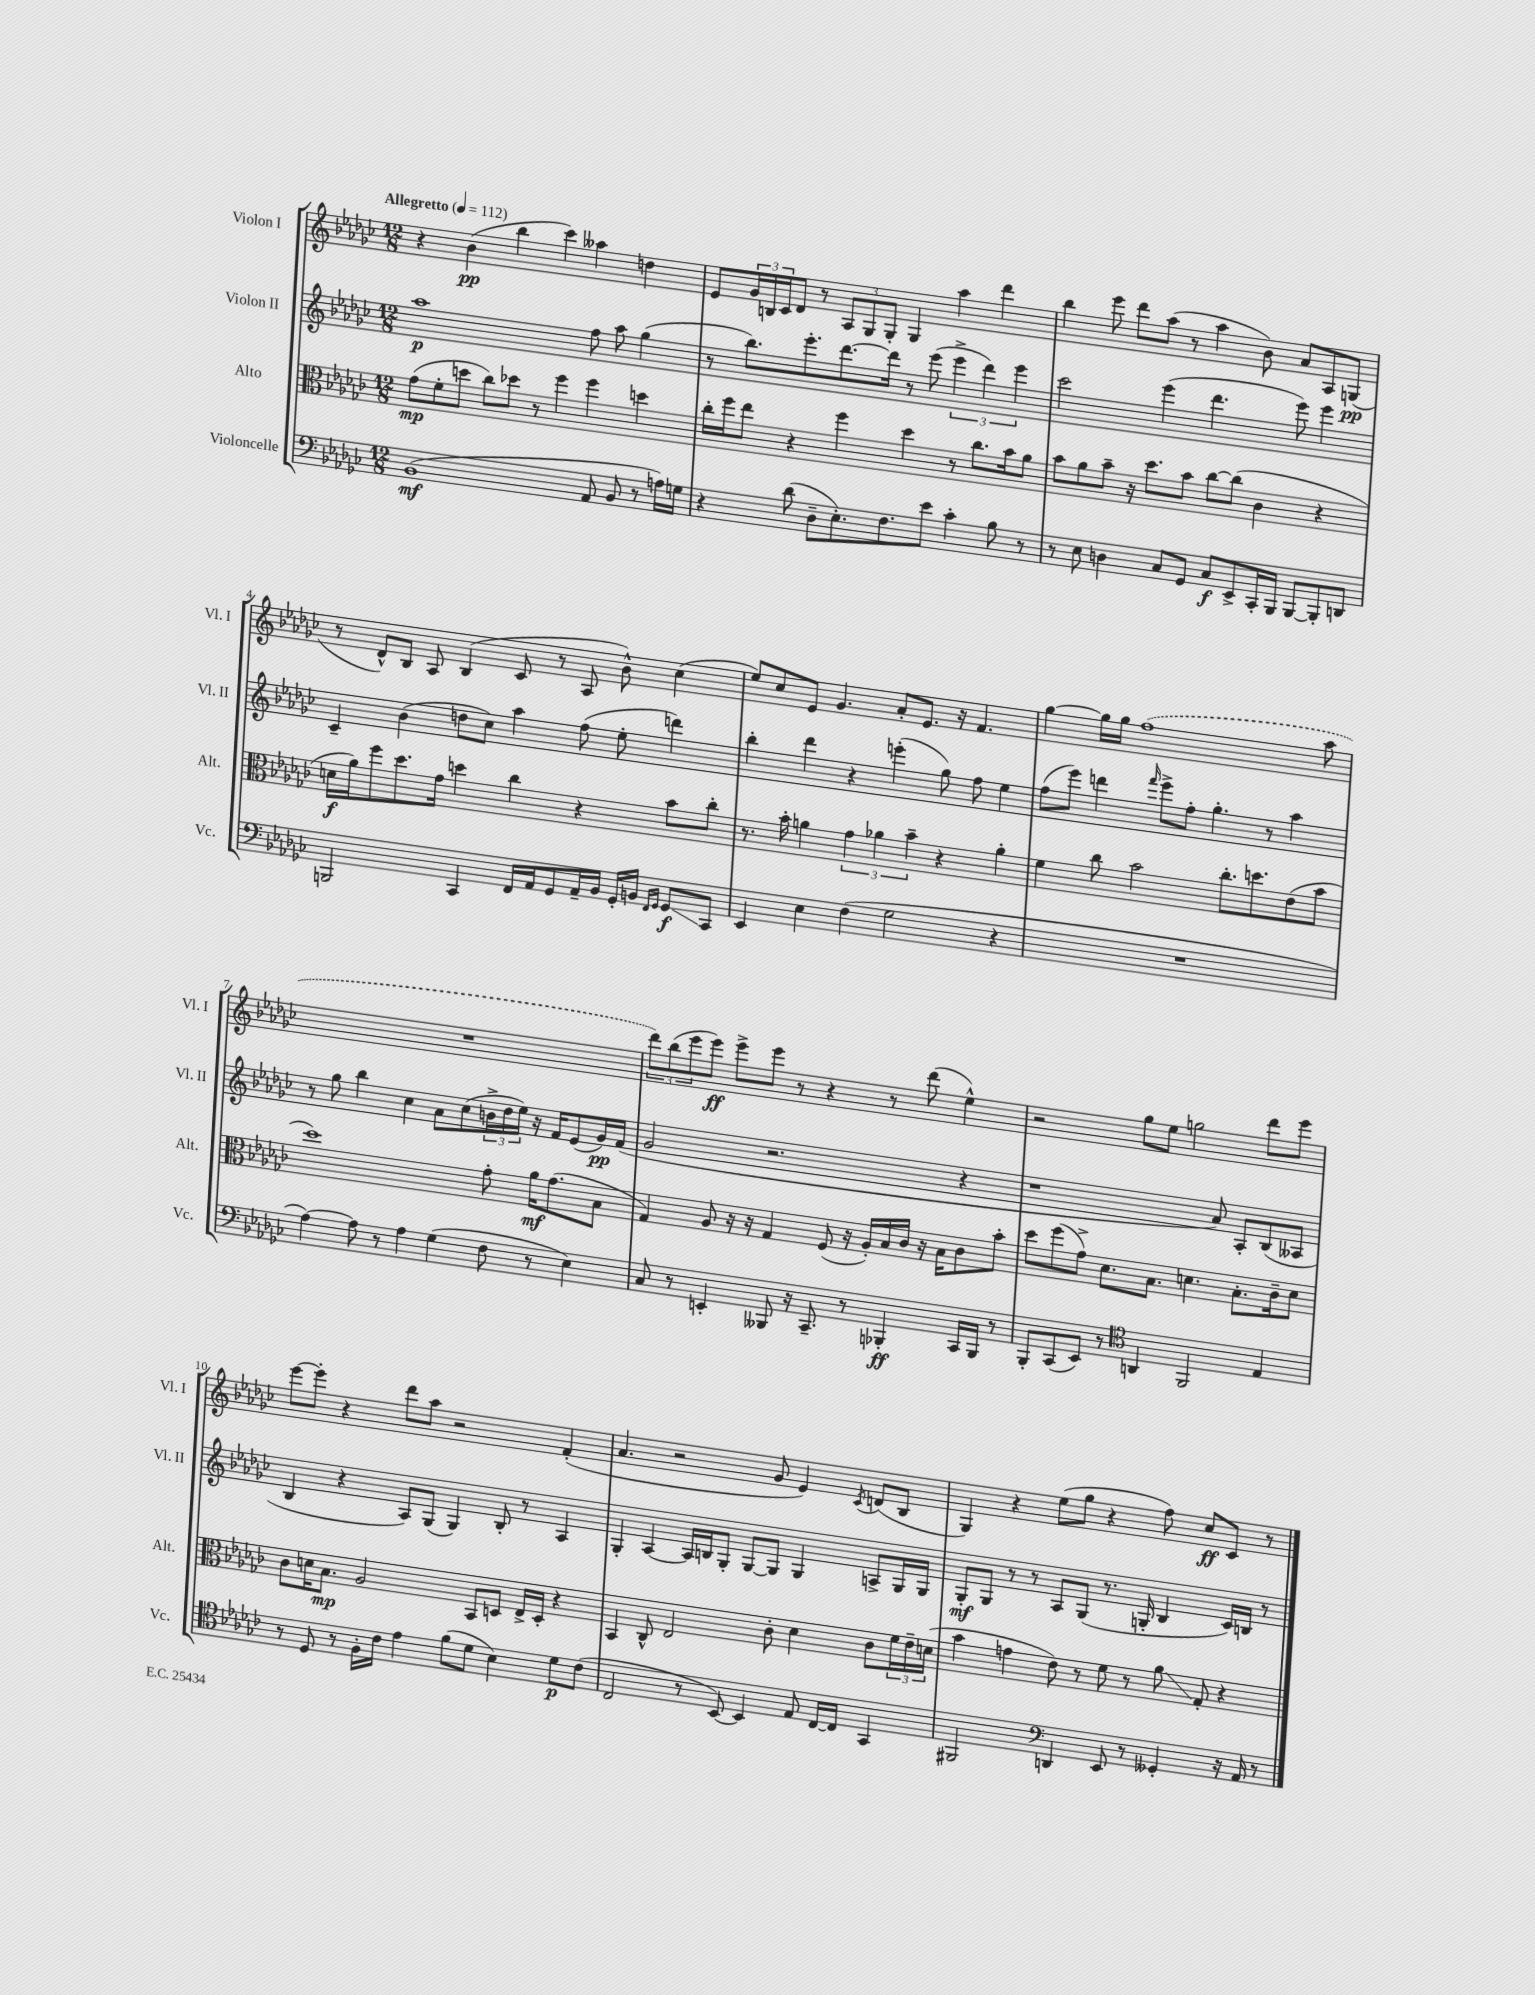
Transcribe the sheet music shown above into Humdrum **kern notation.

**kern	**kern	**kern	**kern
*staff4	*staff3	*staff2	*staff1
*clefF4	*clefC3	*clefG2	*clefG2
*k[b-e-a-d-g-c-]	*k[b-e-a-d-g-c-]	*k[b-e-a-d-g-c-]	*k[b-e-a-d-g-c-]
*M12/8	*M12/8	*M12/8	*M12/8
*MM112	*MM112	*MM112	*MM112
(1BB-	(8g-	1aa-	4r
.	8f'	.	.
.	8dd	.	(4b-
.	8cc-)	.	.
.	8dd-	.	4bb-
.	8r	.	.
.	4ff	.	4ccc-)
8AA-	4ff	8ff	4aa--
8BB-	.	8aa-	.
8r	4dd	(4gg-	4dd
16A)	.	.	.
16G	.	.	.
=	=	=	=
4r	16cc-'	8r	8e-
.	16ff	.	.
.	8ee-	8.bb-)	24g-
.	.	.	24B
.	.	.	24c-
(8d-	4r	.	8d-
.	.	8.eee-'	.
8D-~	.	.	8r
8.E-')	4ff	[8.ddd-	12A-
.	.	.	12G-
.	.	.	12G-'
8.F	.	16ddd-]	.
.	4dd-	8r	4G-
8e-	.	(8eee-	.
4c-'	8r	6eee-^	4aa-
.	8.cc-	.	.
.	.	6ddd-)	.
8B-	.	.	4ddd-
.	16b-	.	.
.	.	6eee-	.
8r	8a-	.	.
=	=	=	=
8r	8b-	2ccc-	4bb-
8E-	8a-	.	.
4D	8b-~	.	8eee-
.	16r	.	8ddd-
.	8.dd-	.	.
8C-	.	(4eee-	(8aa-
8GG-	8b-	.	8r
8C-	[8cc-	4.ddd-	4aa-
8EE-^	(8cc-]	.	.
16CC-'	4c-	.	8b-)
16BBB-	.	.	.
[8BBB-	.	8eee-)	8a-
8BBB-']	4r	4eee-	8A-
8DD	.	.	(8G
=	=	=	=
2BBB	16d	4c-~	8r
.	16a-)	.	.
.	8ff	.	8d-^^)
.	8.dd-	(4b-	8B-
.	.	.	8A-
.	16g-	.	.
4CC-	4dd	8dd	(4B-
.	.	8cc-)	.
16FF	4cc-	4aa-	8c-
16AA-	.	.	.
8GG-	.	.	8r
16AA-~	4r	(8ff	8A-
16BB-	.	.	.
16GG-'	.	8ee-'	8b-^^)
16BB	.	.	.
16qqFF	.	.	.
16qqGG-	.	.	.
8GG-	8b-	4ddd)	(4cc-
8CC-	8cc-'	.	.
=	=	=	=
4EE-	8.r	4bb-'	8ee-)
.	.	.	8cc-
.	16b-'	.	.
4E-	4a	4ddd-	8e-
.	.	.	4.g-
(4F	6g-	4r	.
.	6a-	.	.
2G-	.	(4eee'	8a-'
.	6b-~	.	.
.	.	.	8.e-
.	4r	8gg-)	.
.	.	.	16r
.	.	8ff	4.f
4r	4a-'	4ee-	.
=	=	=	=
1.r	4f	(8ff	[4gg-
.	.	8eee-)	.
.	8cc-	4ddd	16gg-]
.	.	.	16gg-
.	2b-	.	(1ff
.	.	16qqfff	.
.	.	8eee-^	.
.	.	8ff'	.
.	.	4.gg-'	.
.	8.cc-'	.	.
.	8.dd	.	.
.	.	8r	.
.	(8e-	4aa-	.
.	8b-	.	8aa-
=	=	=	=
[4A-)	1dd-)	8r	1.r
.	.	8gg-	.
8A-]	.	4bb-	.
8r	.	.	.
4A-	.	4cc-	.
(4G-	.	8a-	.
.	.	(8cc-	.
8F	8g-'	24b^	.
.	.	24dd-	.
.	.	24ee-)	.
8r	16a-	16r	.
.	(8.g-	16f	.
4E-)	.	(8e-	.
.	8B-	16g-)	.
.	.	(16f	.
=	=	=	=
8C-	4G-)	2g-	12ddd-)
.	.	.	(12bb-
8r	.	.	.
.	.	.	12eee-
4EE'	8A-	.	8eee-)
.	16r	.	8eee-^
.	16r	.	.
8BBB--	4G-	2.r	8eee-
16r	.	.	8r
8.CC-~	.	.	.
.	(8F	.	4r
8r	16r	.	.
.	16A-')	.	.
4BBB-'	16B-	.	8r
.	16c-	.	.
.	16r	.	(8ddd-
.	16B-	.	.
16CC-	8c-	4r	4ee-^^)
16BBB-	.	.	.
8r	8b-'	.	.
=	=	=	=
8BBB-'	8dd-	1r	2r
(8CC-	(8ff	.	.
8EE-)	8g-^)	.	.
8r	8.d-	.	.
*clefC4	*	*	*
4AA	.	.	8gg-
.	8.B-	.	.
.	.	.	8ee-
2FF	4.d	.	2gg
.	.	8a-)	.
.	8.B-'	8A-'	.
4E-	.	(8B-	8ddd-
.	16c-~	.	.
.	8d	8A--	8eee-
=	=	=	=
8r	8c-	4B-	[8eee-
8D-	16d	.	8eee-']
.	8.B-	.	.
8r	.	4r	4r
16F'	2A-	.	.
16c-	.	.	.
4e-	.	8A-)	8ddd-
.	.	(8G-	8aa-
(8f	.	4G-)	2r
8d-	8BB-	.	.
4B-)	8D	8B-'	.
.	16E-^	8r	.
.	16D'	.	.
8d-	4r	4A-	(4f'
(8c-	.	.	.
=	=	=	=
2C-	4BB-	4G-'	4.a-
.	8C-^^	[4A-	.
.	2E-	.	2r
8r	.	16A-]	.
.	.	16B	.
[8BB-)	.	8G-'	.
4BB-]	.	[8G-	.
.	8c-'	8G-]	8g-
8E-	4d-	4G-	4e-)
[16C-	.	.	.
16C-]	.	.	.
.	.	.	8qc-
4GG-	8c-	8A^	(8d
.	24f	16G-	8B-
.	24e-~	.	.
.	.	16G-	.
.	(24d	.	.
=	=	=	=
2FF#	4b-	8G-'	4G-)
.	.	8G-	.
.	4g	8r	4r
.	.	8r	.
*clefF4	*	*	*
4DD	8e-)	8A-	(8ee-
.	8r	(8G-	8gg-
8EE-	8f	8.r	4r
8r	8r	.	.
.	.	16G'	.
4GG--'	8a-	4B-	8ff)
.	8G-'	.	8cc-
16r	4r	16c-)	8c-
16AA-	.	16B	.
8r	.	8r	8r
==	==	==	==
*-	*-	*-	*-
